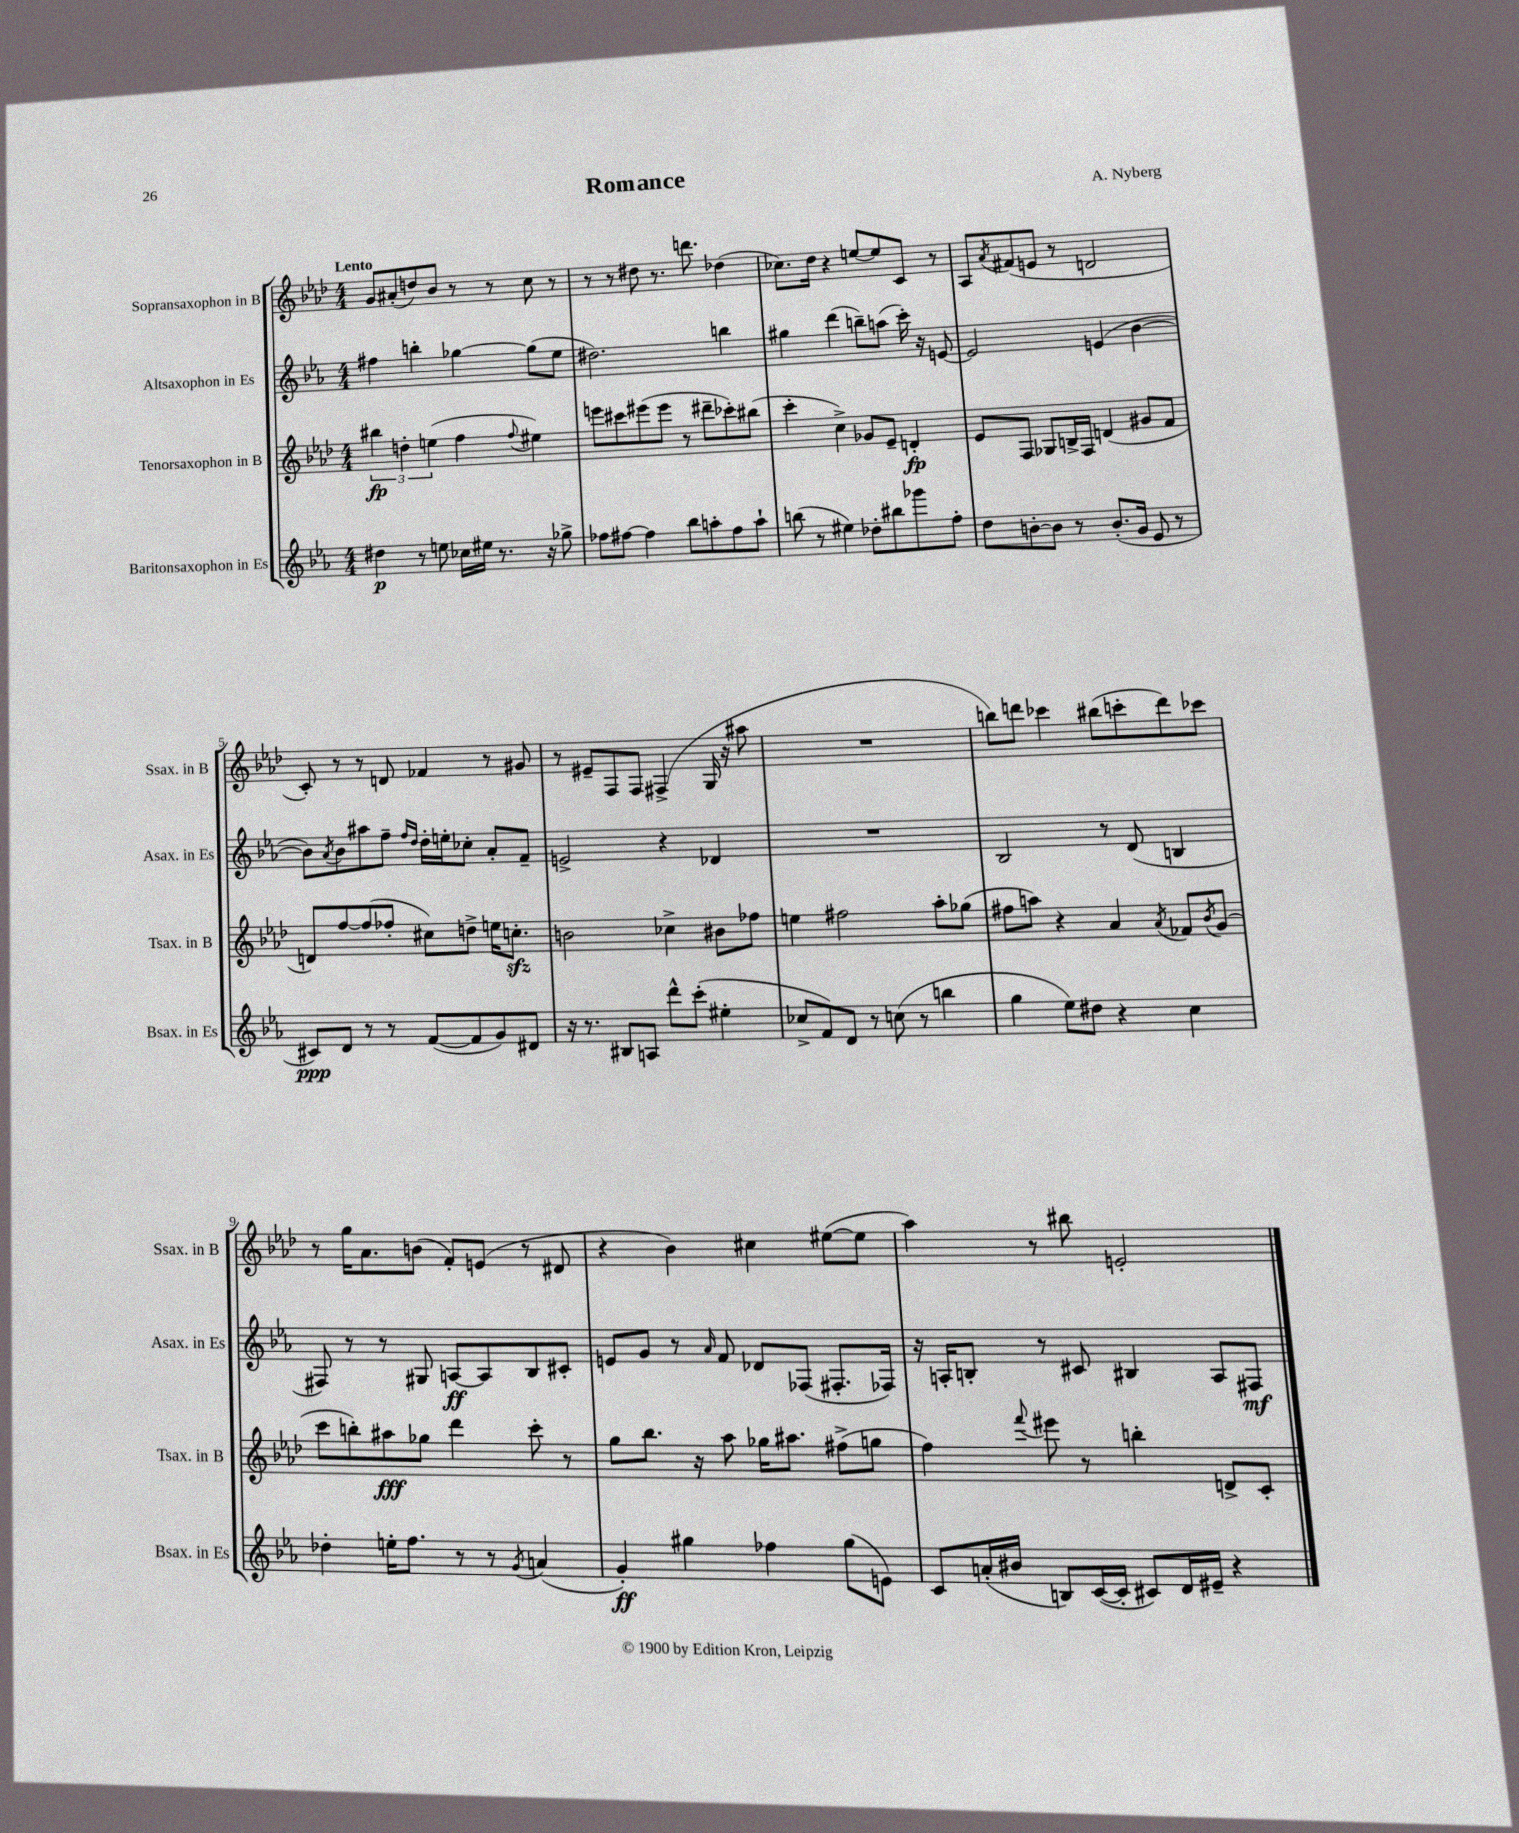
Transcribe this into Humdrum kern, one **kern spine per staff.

**kern	**kern	**kern	**kern
*staff4	*staff3	*staff2	*staff1
*clefG2	*clefG2	*clefG2	*clefG2
*k[b-e-a-]	*k[b-e-a-d-]	*k[b-e-a-]	*k[b-e-a-d-]
*M4/4	*M4/4	*M4/4	*M4/4
4dd#	6bb#	4ff#	8g
.	.	.	(8a#'
.	6dd'	.	.
8r	.	4bb'	8dd)
.	(6ee	.	.
8ee	.	.	8b-
16cc-	4ff	[4gg-	8r
16ee#	.	.	.
8.r	.	.	8r
.	8qqff	.	.
.	4ee#)	(8gg-]	8cc
16r	.	.	.
8gg-^	.	8ee-	8r
=	=	=	=
8ff-	8eee	2.dd#)	8r
[8ff#	8ccc#	.	8r
4ff#]	(8eee#	.	8dd#
.	8eee#	.	8.r
8bb-	8r	.	.
.	.	.	8.ddd
8aa'	8ddd#~	.	.
8ff#	8ccc-')	4bb	(4dd-
8aa`	(8bb#	.	.
=	=	=	=
(8bb	4ccc'	4gg#	8.cc-)
8r	.	.	.
.	.	.	16dd-
4ee#)	4cc^)	(4ddd	4r
8dd-'	8g-	8bb~)	[8ee
8bb#	8e-~	(8aa	8ee]
8ggg-	4d'	16ccc')	8c
.	.	16r	.
8ff'	.	[8e	8r
=	=	=	=
8dd	8e-	2e]	8A-
.	.	.	8qa-
[8b'	8F	.	(8f#
8b]	8G-	.	8e
8r	16B^	.	8r
.	16F	.	.
(8.b'	(4d	(4e	2d
16g	.	.	.
8e-	8g#	[4b-	.
8r	8f	.	.
=	=	=	=
8c#)	8d)	8b-])	8c')
.	.	8qa-	.
8d	[8ff	8b-	8r
8r	(8ff]	8aa#	8r
8r	8ff-'	8ff~	8d
.	.	16qqff	.
.	.	16qqdd	.
([8f	8cc#)	16dd'	4f-
.	.	16ee'	.
8f]	8dd^	8cc-'	.
8g)	16ee	8a-'	8r
.	8.cc'	.	.
8d#	.	8f~	8g#
=	=	=	=
16r	2b	2e^	8r
8.r	.	.	.
.	.	.	8e#~
8B#	.	.	8F
8A	.	.	8F
8ddd^^	4cc-^	4r	(4F#^
(8ccc'	.	.	.
4ee#'	8b#	4d-	16G
.	.	.	16r
.	8ff-	.	8aa#
=	=	=	=
8cc-^	4ee	1r	1r
8f)	.	.	.
8d	2ff#	.	.
8r	.	.	.
(8cc	.	.	.
8r	.	.	.
4bb	8aa-'	.	.
.	(8gg-	.	.
=	=	=	=
4gg	8ff#	2B-	8bb)
.	8aa)	.	8ddd
8ee-)	4r	.	4ccc-
8dd#	.	.	.
4r	4a-	8r	(8bb#
.	.	(8d	8ccc'
.	8qa-	.	.
4cc	8f-	4B	8ddd)
.	8qb-	.	.
.	(8g	.	8ccc-
=	=	=	=
4dd-'	8ccc	8F#)	8r
.	8bb')	8r	16gg
.	.	.	8.a-
16ee'	8aa#	8r	.
8.ff	.	.	.
.	8gg-	8G#	(8b
8r	4ddd-	[8A	8f')
8r	.	8A]	(8e
8qg	.	.	.
(4a	8ccc'	8B-	8r
.	8r	8c#'	8d#
=	=	=	=
4g')	8gg	8e	4r
.	8.bb-	8g	.
4gg#	.	8r	4b-)
.	16r	.	.
.	.	16qqa-	.
.	8aa-	8f	.
4ff-	16gg-	8d-	4cc#
.	8.aa#	.	.
.	.	(8F-	.
(8gg#	(8ff#^	8.F#'	([8ee#
8e)	8gg	.	8ee#]
.	.	16F-)	.
=	=	=	=
8c	4ff)	16r	4aa-)
.	.	16A'	.
(16a'	.	8B'	.
16b#	.	.	.
.	8qqfff	.	.
8B)	8eee#	8r	8r
([16c	8r	8c#	8bb#
16c']	.	.	.
8c#)	4bb'	4B#	2e'
16d	.	.	.
16e#~	.	.	.
4r	8d^	8A	.
.	8c'	8F#	.
==	==	==	==
*-	*-	*-	*-
